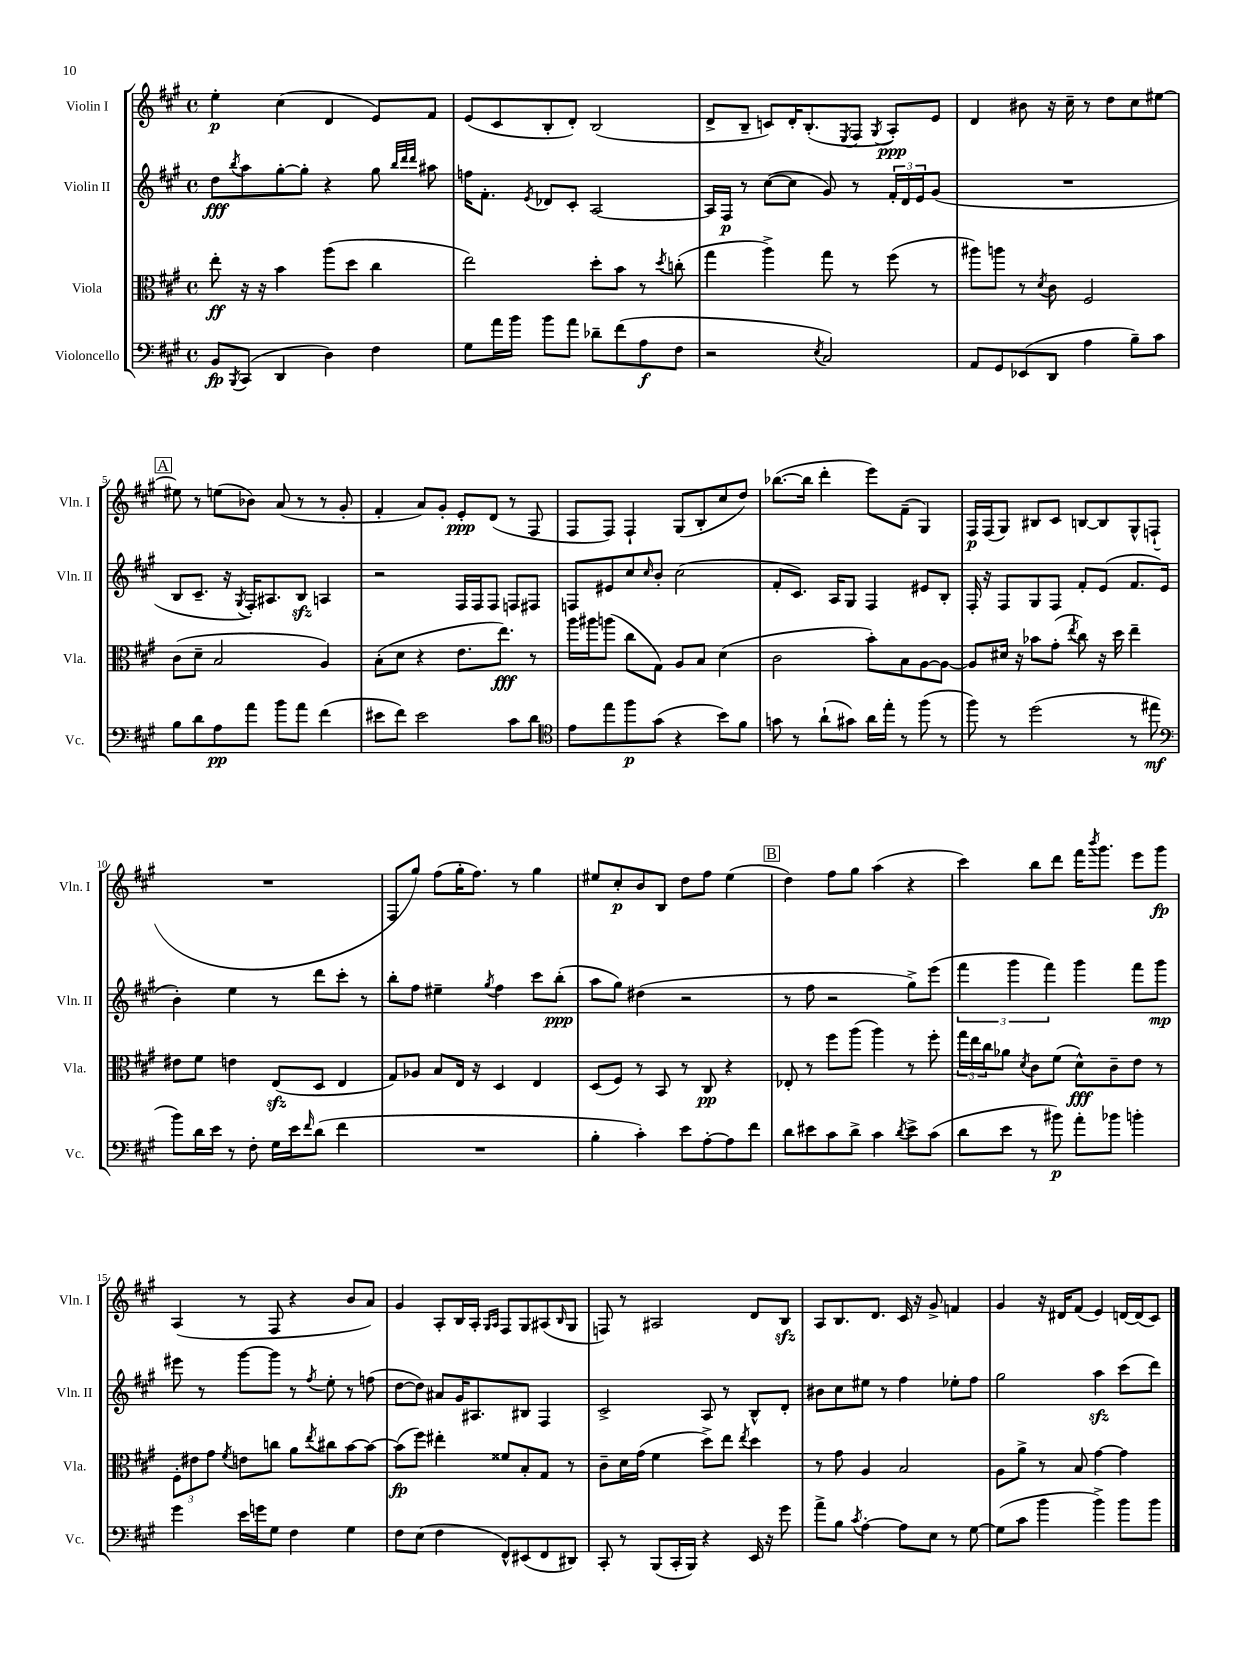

**kern	**dynam	**kern	**dynam	**kern	**dynam	**kern	**dynam
*part4	*part4	*part3	*part3	*part2	*part2	*part1	*part1
*staff4	*staff4	*staff3	*staff3	*staff2	*staff2	*staff1	*staff1
*I"Violoncello	*	*I"Viola	*	*I"Violin II	*	*I"Violin I	*
*I'Vc.	*	*I'Vla.	*	*I'Vln. II	*	*I'Vln. I	*
*clefF4	*	*clefC3	*	*clefG2	*	*clefG2	*
*k[f#c#g#]	*	*k[f#c#g#]	*	*k[f#c#g#]	*	*k[f#c#g#]	*
*M4/4	*	*M4/4	*	*M4/4	*	*M4/4	*
*met(c)	*	*met(c)	*	*met(c)	*	*met(c)	*
=1	=1	=1	=1	=1	=1	=1	=1
8BB/L	fp	8ee'\	ff	8dd\L	fff	4ee'\	p
8qBBB/	.	.	.	8qbb/	.	.	.
(8CC#/J	.	16r	.	8aa\	.	.	.
.	.	16r	.	.	.	.	.
4DD/	.	4b\	.	[8gg#'\	.	(4cc#\	.
.	.	.	.	8gg#'\J]	.	.	.
4D\)	.	(8aa\L	.	4r	.	4d/	.
.	.	8dd\J	.	.	.	.	.
4F#\	.	4cc#\	.	8gg#\	.	8e/L)	.
.	.	.	.	32qqbb/LLL	.	.	.
.	.	.	.	32qqddd/	.	.	.
.	.	.	.	32qqddd/JJJ	.	.	.
.	.	.	.	8aa#X\	.	8f#/J	.
=2	=2	=2	=2	=2	=2	=2	=2
8G#\L	.	2ee\)	.	16ffn\KL	.	(8e/L	.
.	.	.	.	8.f#'\J	.	.	.
16a\L	.	.	.	.	.	8c#/	.
16b\JJ	.	.	.	.	.	.	.
.	.	.	.	8qe/	.	.	.
8b\L	.	.	.	8d-X/L	.	8B'/	.
8a\J	.	.	.	8c#'/J	.	8d'/J)	.
8d-X~\L	.	8dd'\L	.	[2A/	.	(2B/	.
(8f#\	.	8b\J	.	.	.	.	.
8A\	f	8r	.	.	.	.	.
.	.	8qdd/	.	.	.	.	.
8F#\J	.	(8ccn'\	.	.	.	.	.
=3	=3	=3	=3	=3	=3	=3	=3
2r	.	4gg#\	.	16A/LL]	.	8d^/L	.
.	.	.	.	16F#/JJ	p	.	.
.	.	.	.	8r	.	8B~/J	.
.	.	4aa^\)	.	([8cc#\L	.	8cn/L)	.
.	.	.	.	8cc#\J]	.	16d'/K	.
.	.	.	.	.	.	(8.B'/	.
8qE/	.	.	.	.	.	.	.
2C#/)	.	8gg#\	.	8g#/)	.	.	.
.	.	.	.	.	.	8qE/	.
.	.	8r	.	8r	.	8F#/J	.
.	.	.	.	.	.	8qG#/	.
.	.	(8ff#\	.	24f#'/LL	.	8A'/L)	ppp
.	.	.	.	24d/	.	.	.
.	.	.	.	24e/J	.	.	.
.	.	8r	.	(8g#/J	.	8e/J	.
=4	=4	=4	=4	=4	=4	=4	=4
8AA/L	.	8aa#X\L)	.	1r	.	4d/	.
8GG#/	.	8aan\J	.	.	.	.	.
(8EE-X/	.	8r	.	.	.	8b#X\	.
.	.	8qd/	.	.	.	.	.
8DD/J	.	8c#\	.	.	.	16r	.
.	.	.	.	.	.	16cc#~\	.
4A\	.	2F#/	.	.	.	8r	.
.	.	.	.	.	.	8dd\L	.
8B~\L)	.	.	.	.	.	8cc#\	.
8c#\J	.	.	.	.	.	[8ee#X\J	.
!!LO:LB:g=z
!!LO:REH:place=s1:t=A
=5	=5	=5	=5	=5	=5	=5	=5
8B\L	.	(8c#\L	.	8B/L	.	8ee#X\]	.
8d\	.	8d~\J	.	8.c#~/J	.	8r	.
8A\	pp	2B/	.	.	.	(8een\L	.
.	.	.	.	16r	.	.	.
.	.	.	.	8qG#/	.	.	.
8a\J	.	.	.	16F#'/KL)	.	8b-X\J)	.
.	.	.	.	8.A#X/	.	.	.
8b\L	.	.	.	.	.	(8a/	.
8a\J	.	.	.	8Bzz/J	.	8r	.
(4f#\	.	4A/)	.	4An/	.	8r	.
.	.	.	.	.	.	8g#'/	.
=6	=6	=6	=6	=6	=6	=6	=6
8e#X\L	.	(8B'\L	.	2r	.	4f#'/	.
8f#\J)	.	8d\J	.	.	.	.	.
2e#\	.	4r	.	.	.	8a/L)	.
.	.	.	.	.	.	8g#'/J	.
.	.	8.e\L	.	16F#/LL	.	8e'/L	ppp
.	.	.	.	16F#/J	.	.	.
.	.	.	.	8F#/J	.	(8d/J	.
.	.	8.ee\J)	fff	.	.	.	.
8c#\L	.	.	.	8Fn/L	.	8r	.
8d\J	.	8r	.	8F#X/J	.	8F#/	.
=7	=7	=7	=7	=7	=7	=7	=7
*clefC4	*	*	*	*	*	*	*
8e\L	.	16aa\LL	.	8Fn/L	.	8F#/L	.
.	.	16aa#X\J	.	.	.	.	.
8ee\	.	(8aan\J	.	8e#X/	.	8F#/J)	.
8ff#\	p	8cc#\L	.	8cc#/	.	4F#`/	.
.	.	.	.	16qqcc#/	.	.	.
(8g#\J	.	8G#\J)	.	8b'/J	.	.	.
4r	.	8A/L	.	(2cc#\	.	(8G#/L	.
.	.	8B/J	.	.	.	8B'/	.
8b\L)	.	(4d\	.	.	.	8cc#/	.
8f#\J	.	.	.	.	.	8dd/J)	.
=8	=8	=8	=8	=8	=8	=8	=8
8gn\	.	2c#\	.	8f#'/L	.	([8.bb-X\L	.
8r	.	.	.	8.c#/J)	.	.	.
.	.	.	.	.	.	16bb-\Jk]	.
(8a`\L	.	.	.	.	.	4ddd'\	.
.	.	.	.	16A/KL	.	.	.
8g#X\J)	.	.	.	8G#/J	.	.	.
16a\LL	.	8b'\L)	.	4F#/	.	8eee\L)	.
16ee'\JJ	.	.	.	.	.	.	.
8r	.	8B\	.	.	.	(8f#~\J	.
(8ff#\	.	[8A\	.	8e#X/L	.	4G#/)	.
8r	.	8A\J_	.	8B'/J	.	.	.
=9	=9	=9	=9	=9	=9	=9	=9
8ff#\)	.	8A/L]	.	16F#'/	.	16F#/LL	p
.	.	.	.	16r	.	(16F#/J	.
8r	.	16d#X/Jk	.	8F#/L	.	8G#/J)	.
.	.	16r	.	.	.	.	.
(2dd\	.	8b-X\L	.	8G#/	.	8B#X/L	.
.	.	(8g#'\J	.	8F#/J	.	8c#/J	.
.	.	8qee/	.	.	.	.	.
.	.	8cc#\)	.	8f#'/L	.	[8Bn/L	.
.	.	16r	.	(8e/J	.	8B/]	.
.	.	16dd\	.	.	.	.	.
8r	.	4ee~\	.	8.f#/L	.	8G#^^/	.
8ee#X\	mf	.	.	.	.	(8Fn`/J	.
.	.	.	.	16e/Jk	.	.	.
!!LO:LB:g=z
=10	=10	=10	=10	=10	=10	=10	=10
*clefF4	*	*	*	*	*	*	*
8b\L)	.	8e#X\L	.	4b'\)	.	1r	.
16d\L	.	8f#\J	.	.	.	.	.
16e\JJ	.	.	.	.	.	.	.
8r	.	4en\	.	4ee\	.	.	.
8F#'\	.	.	.	.	.	.	.
16G#\LL	.	(8Ezz/L	.	8r	.	.	.
16e\J	.	.	.	.	.	.	.
16qqf#/	.	.	.	.	.	.	.
(8d\J	.	8D/J	.	8ddd\L	.	.	.
4f#\	.	4E/	.	8ccc#'\J	.	.	.
.	.	.	.	8r	.	.	.
=11	=11	=11	=11	=11	=11	=11	=11
1r	.	8G#/L)	.	8bb'\L	.	8F#/L	.
.	.	8A-X/J	.	8ff#\J	.	8gg#/J)	.
.	.	8B/L	.	4ee#X~\	.	(8ff#\L	.
.	.	16E/Jk	.	.	.	16gg#'\K	.
.	.	16r	.	.	.	8.ff#\J)	.
.	.	.	.	8qgg#/	.	.	.
.	.	4D/	.	4ff#\	.	.	.
.	.	.	.	.	.	8r	.
.	.	4E/	.	8ccc#\L	.	4gg#\	.
.	.	.	.	(8bb'\J	ppp	.	.
=12	=12	=12	=12	=12	=12	=12	=12
4B'\	.	(8D/L	.	8aa\L	.	8ee#X/L	.
.	.	8F#/J)	.	8gg#\J)	.	8cc#'/	p
4c#'\)	.	8r	.	(4dd#X\	.	8b/	.
.	.	8BB/	.	.	.	8B/J	.
8e\L	.	8r	.	2r	.	8dd\L	.
[8A'\	.	8C#/	pp	.	.	8ff#\J	.
8A\]	.	4r	.	.	.	(4ee#\	.
8f#\J	.	.	.	.	.	.	.
!!LO:REH:place=s1:t=B
=13	=13	=13	=13	=13	=13	=13	=13
8d\L	.	8E-X'/	.	8r	.	4dd\)	.
8e#X\	.	8r	.	8ff#\	.	.	.
8c#\	.	8ff#\L	.	2r	.	8ff#\L	.
8d^\J	.	(8aa\J	.	.	.	8gg#\J	.
4c#\	.	4aa\)	.	.	.	(4aa\	.
8qd/	.	.	.	.	.	.	.
8e#^\L	.	8r	.	8gg#^\L)	.	4r	.
(8c#\J	.	8ff#'\	.	(8eee\J	.	.	.
=14	=14	=14	=14	=14	=14	=14	=14
8d\L	.	24gg#\LL	.	6fff#\	.	4ccc#\)	.
.	.	24ee\	.	.	.	.	.
.	.	24cc#\J	.	.	.	.	.
8e\J	.	8a-X\J	.	.	.	.	.
.	.	.	.	6ggg#\	.	.	.
.	.	8qd/	.	.	.	.	.
8r	.	8c#\L	.	.	.	8bb\L	.
.	.	.	.	6fff#\)	.	.	.
8b#X\)	p	(8f#\J	.	.	.	8ddd\J	.
8a'\L	.	8d^^\L)	fff	4ggg#\	.	16fff#\KL	.
.	.	.	.	.	.	8qbbb/	.
.	.	.	.	.	.	8.ggg#\J	.
8b-X\J	.	8c#~\	.	.	.	.	.
4bn'\	.	8e\J	.	8fff#\L	.	8eee\L	.
.	.	8r	.	8ggg#\J	mp	8ggg#\J	fp
!!LO:LB:g=z
=15	=15	=15	=15	=15	=15	=15	=15
4g#\	.	12F#'\L	.	8eee#X\	.	(4A/	.
.	.	12e#X\	.	.	.	.	.
.	.	.	.	8r	.	.	.
.	.	12g#\J	.	.	.	.	.
.	.	8qf#/	.	.	.	.	.
16e\LL	.	8en\L	.	[8ggg#\L	.	8r	.
16gn\J	.	.	.	.	.	.	.
8G#\J	.	8ccn\J	.	8ggg#\J]	.	8F#/	.
4F#\	.	8a\L	.	8r	.	4r	.
.	.	8qee/	.	8qff#/	.	.	.
.	.	8cc#X\	.	8ee'\	.	.	.
4G#\	.	[8b\	.	8r	.	8b/L	.
.	.	8b\J_	.	(8ffn\	.	8a/J)	.
=16	=16	=16	=16	=16	=16	=16	=16
8F#\L	.	(8b\L]	fp	[8dd\L	.	4g#/	.
(8E\J	.	8ff#\J)	.	8dd\J])	.	.	.
4F#\	.	4ee#X'\	.	8a#X/L	.	8A'/L	.
.	.	.	.	16g#/K	.	16B/L	.
.	.	.	.	8.A#X/	.	16A'/JJ	.
.	.	.	.	.	.	16qqG#/LL	.
.	.	.	.	.	.	16qqA/JJ	.
8FF#^^/L)	.	8f##X/L	.	.	.	8F#/L	.
(8EE#X/	.	8B'/	.	8B#X/J	.	8G#/	.
8FF#/	.	8G#/J	.	4F#/	.	(8A#X/	.
.	.	.	.	.	.	16qqB/	.
8DD#X/J)	.	8r	.	.	.	8G#/J	.
=17	=17	=17	=17	=17	=17	=17	=17
8CC#'/	.	8c#~\L	.	2c#^/	.	8Fn/)	.
8r	.	16d\L	.	.	.	8r	.
.	.	(16g#\JJ	.	.	.	.	.
(8BBB/L	.	4f#\	.	.	.	2A#X/	.
16CC#'/L	.	.	.	.	.	.	.
16BBB/JJ)	.	.	.	.	.	.	.
4r	.	8dd^\L)	.	8A/	.	.	.
.	.	8ee\J	.	8r	.	.	.
.	.	8qee/	.	.	.	.	.
16EE/	.	4dd\	.	8B^^/L	.	8d/L	.
16r	.	.	.	.	.	.	.
8g#\	.	.	.	8d'/J	.	8Bzz/J	.
=18	=18	=18	=18	=18	=18	=18	=18
8a^\L	.	8r	.	8b#X\L	.	8A/L	.
8B\J	.	8g#\	.	8cc#\	.	8.B/	.
8qc#/	.	.	.	.	.	.	.
[4A'\	.	4A/	.	8ee#X\J	.	.	.
.	.	.	.	.	.	8.d/J	.
.	.	.	.	8r	.	.	.
8A\L]	.	2B/	.	4ff#\	.	16c#/	.
.	.	.	.	.	.	16r	.
8E\J	.	.	.	.	.	8g#^/	.
8r	.	.	.	8ee-X'\L	.	4fn/	.
[8G#\	.	.	.	8ff#\J	.	.	.
=19	=19	=19	=19	=19	=19	=19	=19
(8G#\L]	.	8A\L	.	2gg#\	.	4g#/	.
8c#\J	.	8a^\J	.	.	.	.	.
4b\	.	8r	.	.	.	16r	.
.	.	.	.	.	.	16d#X/KL	.
.	.	8B/	.	.	.	(8f#/J	.
4b^\)	.	[4g#\	.	4aazz\	.	4e/)	.
8b\L	.	4g#\]	.	(8ccc#\L	.	[16dn/LL	.
.	.	.	.	.	.	(16d/J]	.
8b\J	.	.	.	8ddd\J)	.	8c#/J)	.
==	==	==	==	==	==	==	==
*-	*-	*-	*-	*-	*-	*-	*-
